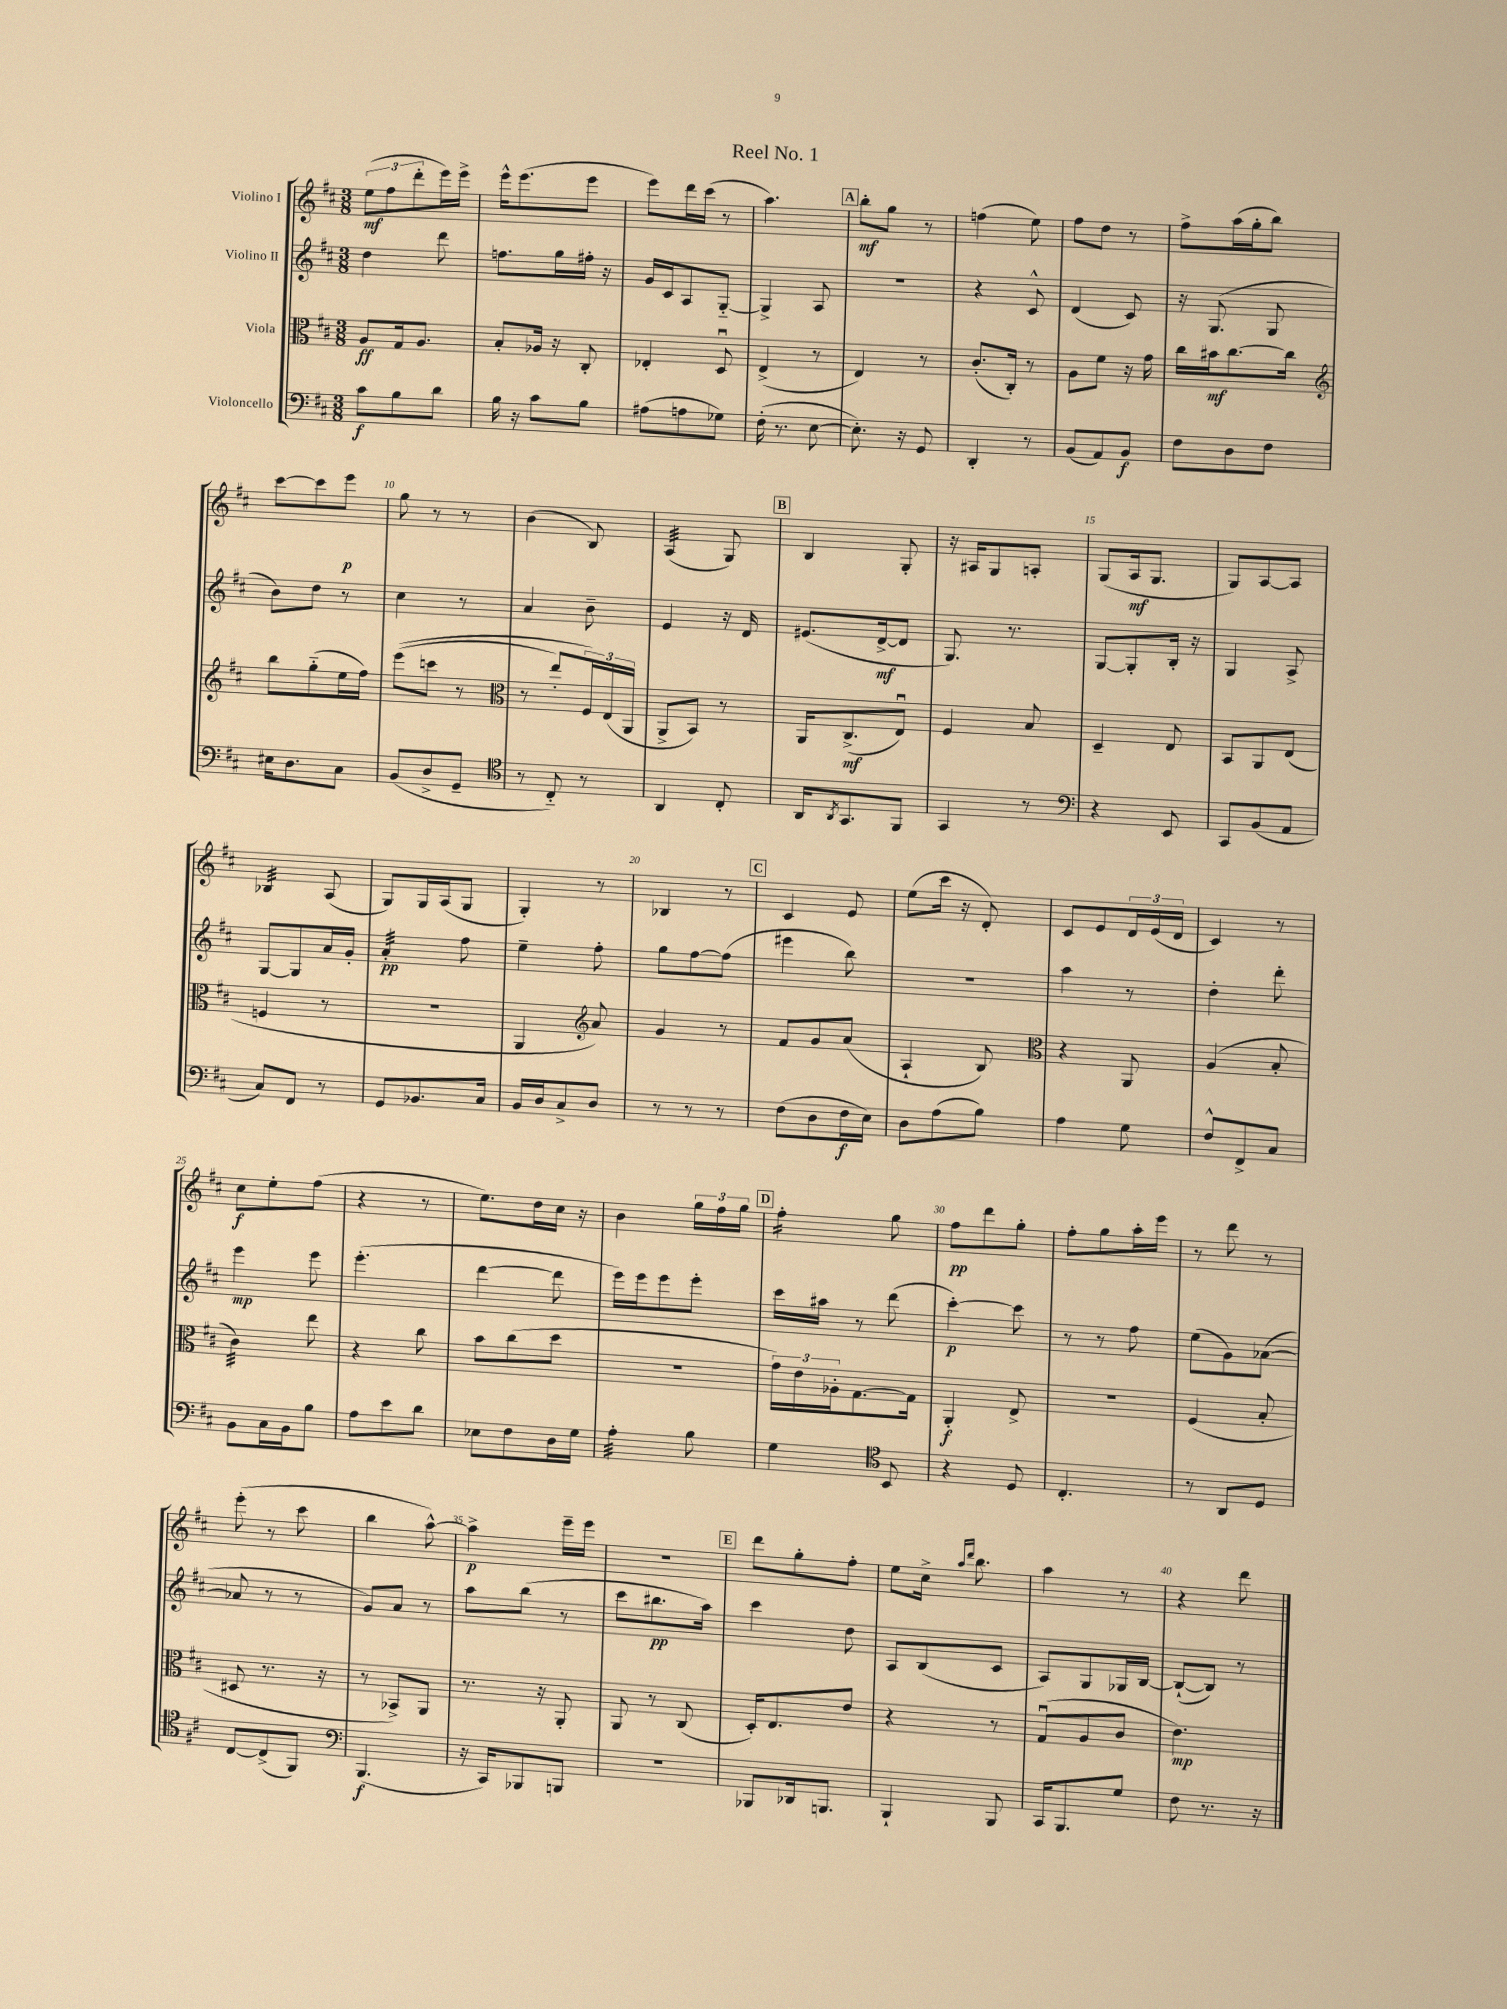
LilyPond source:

\header { title = "Reel No. 1" }
<<
\new StaffGroup <<
\new Staff = "s0" \with { instrumentName = "Violino I" } {
    \clef treble \key d \major \numericTimeSignature \time 3/8
    \tuplet 3/2 { e''8\mf( fis''8 d'''8-. } e'''16) e'''16-> |
    e'''16-^ e'''8.( e'''8 |
    e'''8) d'''16 cis'''16( r8 |
    a''4.) |
    \mark \markup { \box "A" } b''8-.\mf g''8 r8 |
    f''4( e''8) |
    fis''8 d''8 r8 |
    fis''8-> a''16( g''16-. b''8) |
    cis'''8~ cis'''8 e'''8\p |
    g''8 r8 r8 |
    b'4( b8) |
    a4:32( g8) |
    \mark \markup { \box "B" } b4 g8-. |
    r16 ais16 g8 a8-. |
    g8( a16\mf g8. |
    g8) a8~ a8 |
    bes4:32 a8( |
    g8) g16 a16( g8 |
    g4-.) r8 |
    bes4 r8 |
    \mark \markup { \box "C" } cis'4 e'8 |
    e''8( cis'''16 r16 d'8-.) |
    cis'8 e'8 \tuplet 3/2 { d'16 e'16( d'16 } |
    cis'4) r8 |
    cis''8\f e''8-. fis''8( |
    r4 r8 |
    e''8.) d''16 cis''16 r16 |
    b'4 \tuplet 3/2 { g''16 fis''16 g''16 } |
    \mark \markup { \box "D" } fis''4:16-. g''8 |
    fis''8\pp d'''8 g''8-. |
    fis''8-. g''8 a''16-. e'''16 |
    r8 d'''8 r8 |
    e'''8-.( r8 cis'''8 |
    b''4 a''8~-^) |
    a''4->\p e'''16-- e'''16 |
    R4. |
    \mark \markup { \box "E" } d'''8 g''8-. fis''8-. |
    e''8 cis''16-> \grace { a''16 d'''16 } b''8. |
    a''4 r8 |
    r4 d'''8 \bar "|." |
}
\new Staff = "s1" \with { instrumentName = "Violino II" } {
    \clef treble \key d \major \numericTimeSignature \time 3/8
    d''4 d'''8 |
    f''8. g''16 fis''16-. r16 |
    g'16 cis'16 a8 g8~-_ |
    g4-> a8 |
    \mark \markup { \box "A" } R4. |
    r4 cis'8-^ |
    d'4( cis'8) |
    r16 g8.( g8 |
    b'8) d''8 r8 |
    cis''4 r8 |
    a'4 b'8-- |
    e'4 r16 d'16 |
    \mark \markup { \box "B" } eis'8.( d'16~->\mf d'8 |
    g8.) r8. |
    g8~ g8-. b16-. r16 |
    g4 a8-> |
    g8~ g8 a'16 g'16-. |
    a'4:32-.\pp fis''8 |
    e''4-- fis''8-. |
    g''8 fis''8~ fis''8( |
    \mark \markup { \box "C" } eis'''4 b''8) |
    R4. |
    a''4 r8 |
    d''4-. d'''8-. |
    e'''4\mp e'''8 |
    e'''4.-.( |
    d'''4~ d'''8 |
    e'''16) e'''16 e'''8 e'''8-. |
    \mark \markup { \box "D" } cis'''16 ais''16 r8 d'''8( |
    cis'''4~-.\p) cis'''8 |
    r8 r8 fis''8 |
    e''8( g'8) aes'8~( |
    aes'8 r8 r8 |
    g'8) a'8 r8 |
    a''8 b''8( r8 |
    cis'''8 bis''8.\pp a''16) |
    \mark \markup { \box "E" } cis'''4 d''8 |
    a8 b8( cis'8 |
    a8) g8 ges16 b16~ |
    b8~-!( b8) r8 \bar "|." |
}
\new Staff = "s2" \with { instrumentName = "Viola" } {
    \clef alto \key d \major \numericTimeSignature \time 3/8
    a8\ff g16 a8. |
    b8-. aes16 r16 cis8-. |
    ees4-. d8\downbow |
    e4->( r8 |
    \mark \markup { \box "A" } e4) r8 |
    cis'8.-.( cis16-.) r8 |
    a8 fis'8 r16 g'16 |
    cis''16 bis'16\mf cis''8.~ cis''16 |
    \clef treble b''8 g''8-_( e''16 fis''16) |
    e'''8(\( c'''8 r8 |
    \clef alto r8 e''8-.) \tuplet 3/2 { fis16\) e16( a,16 } |
    a,8-> b,8) r8 |
    \mark \markup { \box "B" } a,16 cis8.->\mf( e8\downbow) |
    fis4 b8 |
    d4-- e8 |
    b,8 a,8 e8( |
    f4 r8 |
    R4. |
    a,4 \clef treble a'8) |
    g'4 r8 |
    \mark \markup { \box "C" } fis'8 g'8 a'8( |
    a4-! b8) |
    \clef alto r4 a,8 |
    a4( b8-. |
    cis'4:32) e''8 |
    r4 cis''8 |
    b'8 cis''8( d''8 |
    r4. |
    \mark \markup { \box "D" } \tuplet 3/2 { g'16) e'16 aes16-. } g8.~ g16 |
    a,4-.\f e8-> |
    R4. |
    fis4( b8-. |
    dis8 r8. r16 |
    r8 bes,8->) a,8 |
    r8. r16 a,8-. |
    a,8 r8 cis8( |
    \mark \markup { \box "E" } d16-.) e8. e'8 |
    r4 r8 |
    g8\downbow( a8 cis'8 |
    e'4.\mp) \bar "|." |
}
\new Staff = "s3" \with { instrumentName = "Violoncello" } {
    \clef bass \key d \major \numericTimeSignature \time 3/8
    cis'8\f b8 d'8 |
    b16 r16 cis'8 b8 |
    ais8( a8 ges8) |
    fis16-.( r8. e8~ |
    \mark \markup { \box "A" } e8.-.) r16 g,8 |
    d,4-. r8 |
    b,8( a,8) b,8\f |
    fis8 d8 fis8 |
    eis16 d8. cis8 |
    b,8( d8-> g,8-- |
    \clef tenor r8 cis8-_) r8 |
    a,4 cis8-. |
    \mark \markup { \box "B" } a,16 \acciaccatura { a,8 } g,8. fis,8 |
    g,4 r8 |
    \clef bass r4 e,8 |
    cis,8 b,8( a,8 |
    cis8) fis,8 r8 |
    g,8 bes,8. cis16 |
    b,16 d16 cis8-> d8 |
    r8 r8 r8 |
    \mark \markup { \box "C" } fis8( d8 fis16\f e16) |
    d8 a8( b8) |
    a4 g8 |
    fis8-^ fis,8-> cis8 |
    b,8 cis16 b,16 b8 |
    a8 e'8 d'8 |
    ees8 fis8 d16 g16 |
    a4:32-. b8 |
    \mark \markup { \box "D" } g4 \clef tenor b,8 |
    r4 d8 |
    cis4.-. |
    r8 a,8 d8 |
    cis8~ cis8->( fis,8) |
    \clef bass b,,4.\f( |
    r16 cis,16) bes,,8 b,,8 |
    R4. |
    \mark \markup { \box "E" } bes,,8 des,16 b,,8. |
    b,,4-! b,,8 |
    cis,16 b,,8. g8 |
    fis8 r8. r16 \bar "|." |
}
>>
>>
\layout { \context { \Score \override BarNumber.break-visibility = ##(#f #t #t) barNumberVisibility = #(every-nth-bar-number-visible 5) } }
